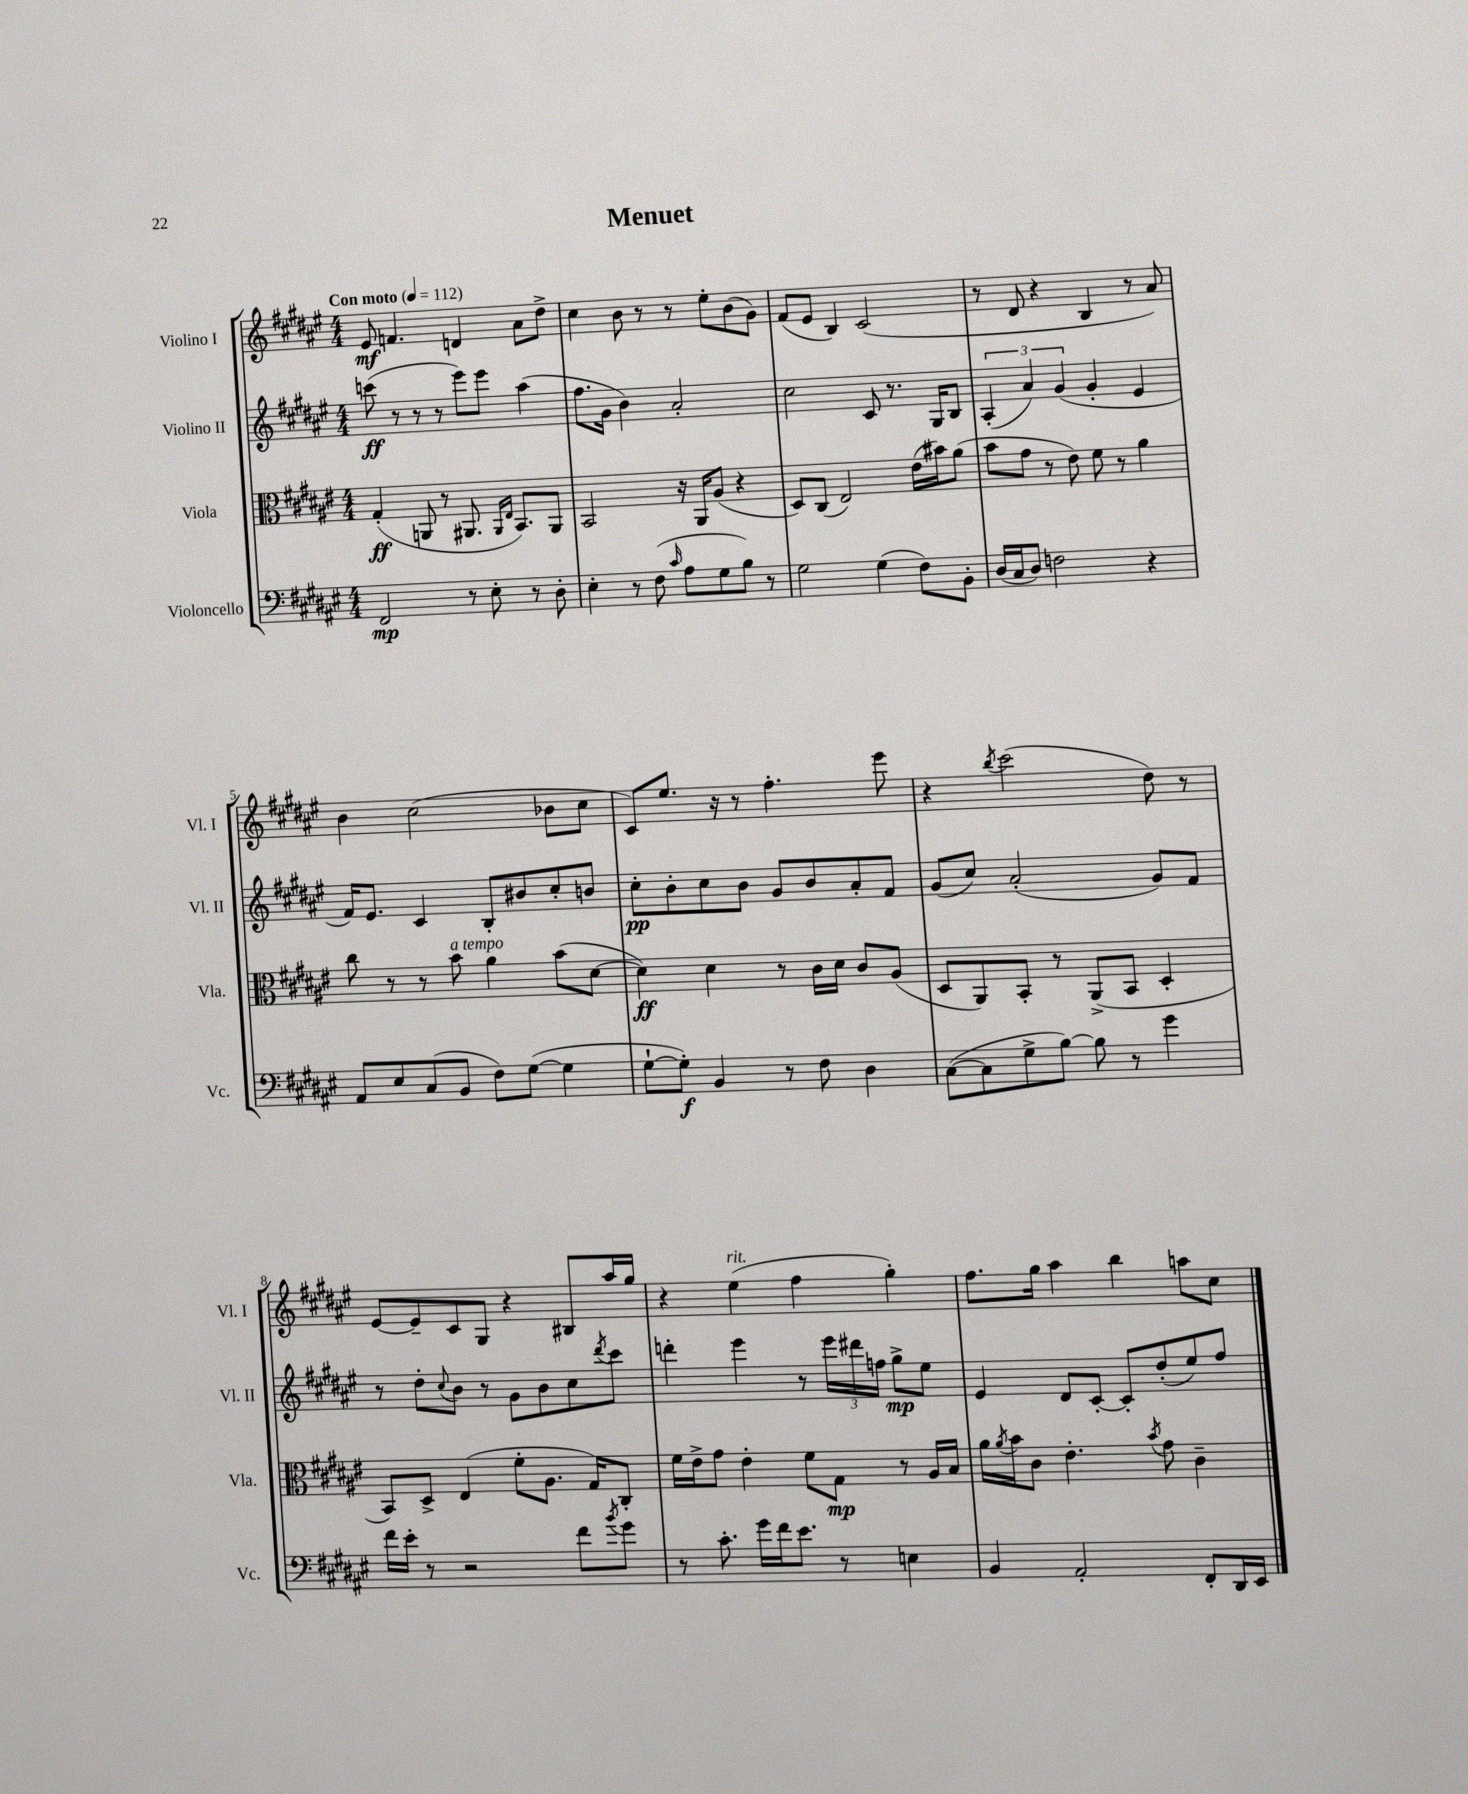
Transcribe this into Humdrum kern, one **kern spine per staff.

**kern	**dynam	**kern	**dynam	**kern	**dynam	**kern	**dynam
*part4	*part4	*part3	*part3	*part2	*part2	*part1	*part1
*staff4	*staff4	*staff3	*staff3	*staff2	*staff2	*staff1	*staff1
*I"Violoncello	*	*I"Viola	*	*I"Violino II	*	*I"Violino I	*
*I'Vc.	*	*I'Vla.	*	*I'Vl. II	*	*I'Vl. I	*
*clefF4	*	*clefC3	*	*clefG2	*	*clefG2	*
*k[f#c#g#d#a#e#]	*	*k[f#c#g#d#a#e#]	*	*k[f#c#g#d#a#e#]	*	*k[f#c#g#d#a#e#]	*
*M4/4	*	*M4/4	*	*M4/4	*	*M4/4	*
*MM112	*	*MM112	*	*MM112	*	*MM112	*
=1	=1	=1	=1	=1	=1	=1	=1
!	!	!	!	!	!	!LO:TX:a:B:t=Con moto	!
2FF#/	mp	(4G#'/	ff	(8cccn\	ff	8e#/	mf
.	.	.	.	8r	.	4.fn/	.
.	.	8AAn/	.	8r	.	.	.
.	.	8r	.	8r	.	.	.
8r	.	8.AA#X/	.	8eee#\L)	.	4dn/	.
8E#'\	.	.	.	8eee#\J	.	.	.
.	.	16qqAA#/LL	.	.	.	.	.
.	.	16qqE#/JJ	.	.	.	.	.
.	.	8.BB/L)	.	.	.	.	.
8r	.	.	.	(4aa#\	.	8a#\L	.
8D#'\	.	8AA#/J	.	.	.	8dd#^\J	.
=2	=2	=2	=2	=2	=2	=2	=2
4E#'\	.	2BB/	.	8.ff#\L	.	4cc#\	.
.	.	.	.	16g#\Jk	.	.	.
8r	.	.	.	4b\)	.	8b\	.
(8F#\	.	.	.	.	.	8r	.
16qqc#/	.	.	.	.	.	.	.
8A#\L	.	16r	.	2a#'/	.	8r	.
.	.	16AA#/KL	.	.	.	.	.
8G#\	.	(8A#/J	.	.	.	8ee#'\L	.
8B\J)	.	4r	.	.	.	(8b\	.
8r	.	.	.	.	.	8g#\J)	.
=3	=3	=3	=3	=3	=3	=3	=3
2G#\	.	8D#/L)	.	2cc#\	.	(8f#/L	.
.	.	(8C#/J	.	.	.	8e#/J	.
.	.	2E#/)	.	.	.	4B/)	.
(4G#\	.	.	.	8c#/	.	(2c#/	.
.	.	.	.	8.r	.	.	.
8F#\L)	.	(16e#\LL	.	.	.	.	.
.	.	16b#X\J)	.	16G#/KL	.	.	.
8BB'\J	.	(8a#\J	.	8B/J	.	.	.
=4	=4	=4	=4	=4	=4	=4	=4
(16D#/LL	.	8b\L	.	(6A#'/	.	8r	.
16C#/J	.	.	.	.	.	.	.
8D#/J)	.	8g#\J	.	.	.	8d#/	.
.	.	.	.	6a#/)	.	.	.
2Fn\	.	8r	.	.	.	4r	.
.	.	.	.	(6g#/	.	.	.
.	.	8e#\)	.	.	.	.	.
.	.	8f#\	.	4g#'/	.	4B/	.
.	.	8r	.	.	.	.	.
4r	.	4a#\	.	4e#/	.	8r	.
.	.	.	.	.	.	8a#/)	.
!!LO:LB:g=z
=5	=5	=5	=5	=5	=5	=5	=5
8AA#/L	.	8cc#\	.	16f#/KL)	.	4b\	.
.	.	.	.	8.e#/J	.	.	.
8E#/	.	8r	.	.	.	.	.
(8C#/	.	8r	.	4c#/	.	(2cc#\	.
!	!	!LO:TX:a:i:t=a tempo	!	!	!	!	!
8BB/J	.	8b\	.	.	.	.	.
8F#\L)	.	4a#\	.	8B'/L	.	.	.
([8G#\J	.	.	.	8b#X/	.	.	.
4G#\]	.	(8b\L	.	8cc#'/	.	8b-X\L	.
.	.	[8d#\J	.	8bn/J	.	8cc#\J	.
=6	=6	=6	=6	=6	=6	=6	=6
[8G#`\L	.	4d#\])	ff	8cc#'\L	pp	8c#/L)	.
8G#'\J])	f	.	.	8b'\	.	8.ee#/J	.
4BB/	.	4d#\	.	8cc#\	.	.	.
.	.	.	.	.	.	16r	.
.	.	.	.	8b\J	.	8r	.
8r	.	8r	.	8g#/L	.	4.ff#'\	.
8F#\	.	16c#\LL	.	8b/	.	.	.
.	.	16d#\JJ	.	.	.	.	.
4D#\	.	8c#/L	.	8a#'/	.	.	.
.	.	(8A#/J	.	8f#/J	.	8eee#\	.
=7	=7	=7	=7	=7	=7	=7	=7
([8C#\L	.	8D#/L	.	(8g#/L	.	4r	.
8C#\]	.	8AA#/)	.	8cc#/J)	.	.	.
.	.	.	.	.	.	8qbb/	.
8G#^\	.	8BB'/J	.	(2a#'/	.	(2ccc#\	.
[8B\J)	.	8r	.	.	.	.	.
8B\]	.	(8AA#^/L	.	.	.	.	.
8r	.	8BB/J	.	.	.	.	.
4g#\	.	4D#'/	.	8g#/L)	.	8dd#\)	.
.	.	.	.	8f#/J	.	8r	.
!!LO:LB:g=z
=8	=8	=8	=8	=8	=8	=8	=8
16f#\LL	.	8BB/L)	.	8r	.	[8e#/L	.
16e#'\JJ	.	.	.	.	.	.	.
8r	.	8D#^/J	.	8dd#'\L	.	8e#~/]	.
.	.	.	.	8qqcc#/	.	.	.
2r	.	(4E#/	.	8b\J	.	8c#/	.
.	.	.	.	8r	.	8G#/J	.
.	.	8f#'\L	.	8g#\L	.	4r	.
.	.	8.A#\J	.	8b\	.	.	.
8f#\L	.	.	.	8cc#\	.	8B#X/L	.
.	.	16G#/KL)	.	.	.	.	.
8qb/	.	.	.	8qddd#/	.	.	.
8g#\J	.	8C#'/J	.	8ccc#\J	.	16aa#/L	.
.	.	.	.	.	.	16gg#/JJ	.
=9	=9	=9	=9	=9	=9	=9	=9
8r	.	16f#\LL	.	4dddn'\	.	4r	.
.	.	16e#^\J	.	.	.	.	.
8.c#'\	.	8g#\J	.	.	.	.	.
!	!	!	!	!	!	!LO:TX:a:i:t=rit.	!
.	.	4e#'\	.	4eee#\	.	(4ee#\	.
16g#\LL	.	.	.	.	.	.	.
16f#\J	.	.	.	.	.	.	.
8.e#\J	.	.	.	.	.	.	.
.	.	8f#\L	.	8r	.	4ff#\	.
8r	.	8G#\J	mp	24eee#\LL	.	.	.
.	.	.	.	24ddd#X\	.	.	.
.	.	.	.	24ffn\JJ	.	.	.
4En\	.	8r	.	8gg#^\L	mp	4gg#'\)	.
.	.	16A#/LL	.	8ee#\J	.	.	.
.	.	16B/JJ	.	.	.	.	.
=10	=10	=10	=10	=10	=10	=10	=10
4BB/	.	16a#\LL	.	4e#/	.	8.ff#\L	.
.	.	8qa#/	.	.	.	.	.
.	.	16b\J	.	.	.	.	.
.	.	8c#\J	.	.	.	.	.
.	.	.	.	.	.	16gg#\Jk	.
2AA#'/	.	4.e#'\	.	8d#/L	.	4aa#\	.
.	.	.	.	[8c#'/J	.	.	.
.	.	.	.	8c#'/L]	.	4bb\	.
.	.	8qb/	.	.	.	.	.
.	.	8g#\	.	(8dd#'/	.	.	.
8FF#'/L	.	4c#~\	.	8ee#/)	.	8aan\L	.
16DD#/L	.	.	.	8ff#/J	.	8cc#\J	.
16EE#/JJ	.	.	.	.	.	.	.
==	==	==	==	==	==	==	==
*-	*-	*-	*-	*-	*-	*-	*-
